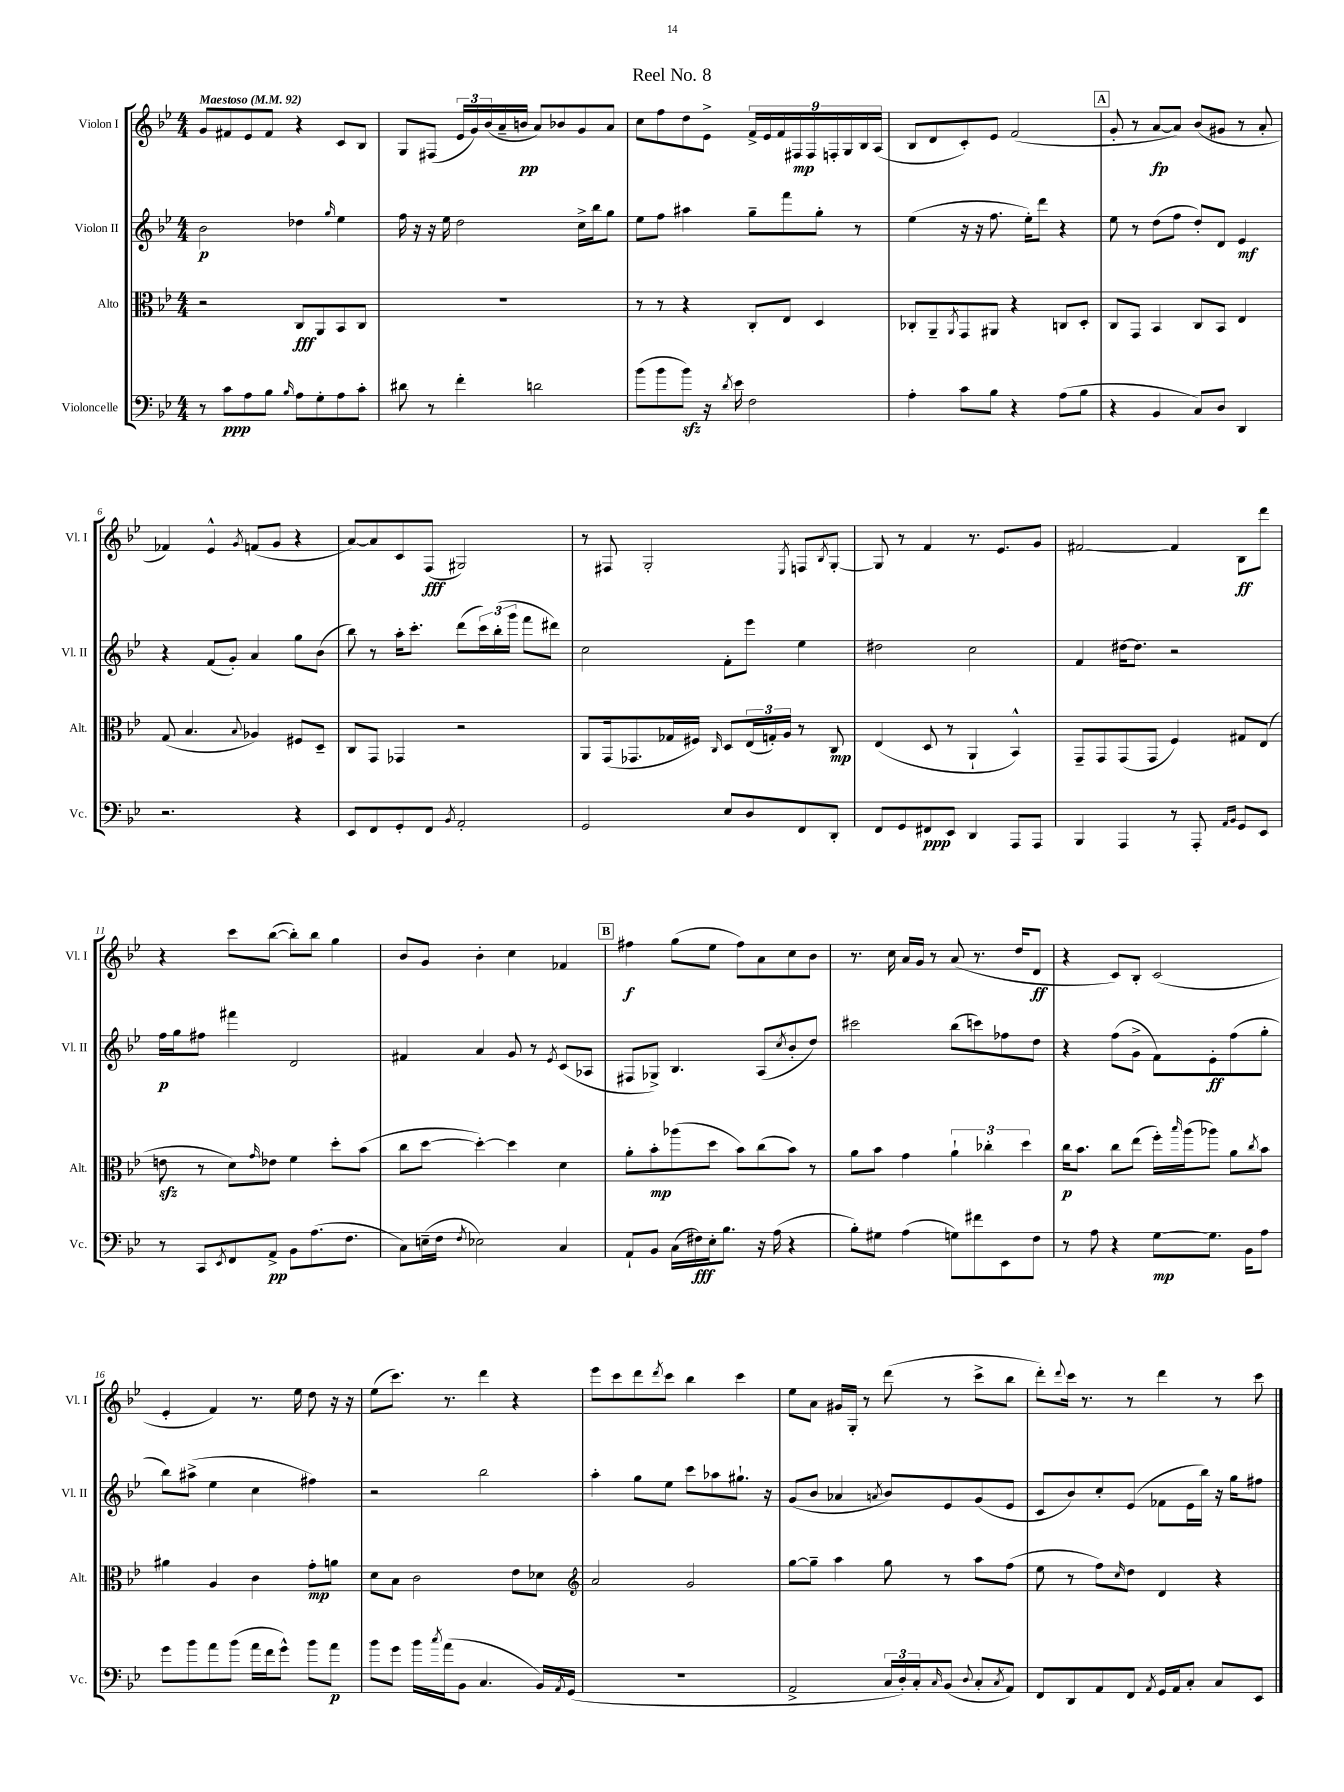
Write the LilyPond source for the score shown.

\header { title = "Reel No. 8" }
<<
\new StaffGroup <<
\new Staff = "s0" \with { instrumentName = "Violon I" shortInstrumentName = "Vl. I" } {
    \clef treble \key bes \major \numericTimeSignature \time 4/4 \tempo "Maestoso" 4 = 92
    g'8 fis'8 ees'8 fis'8 r4 c'8 bes8 |
    g8 fis8( \tuplet 3/2 { ees'16 g'16) bes'16( } a'16-- b'16\pp a'8) bes'8 g'8 a'8 |
    c''8 f''8 d''8 ees'8-> \tuplet 9/8 { f'16-> ees'16 f'16 fis16\mp fis16 f16-. g16 bes16 a16( } |
    bes8 d'8 c'8-.) ees'8 f'2( |
    \mark \markup { \box "A" } g'8-. r8 a'8~\fp a'8) bes'8( gis'8 r8 a'8-. |
    fes'4) ees'4-^ \acciaccatura { g'8 } f'8( g'8 r4 |
    a'8~) a'8 c'8 f8\fff( gis2) |
    r8 fis8 g2-. \acciaccatura { ees8 } f8 \acciaccatura { bes8 } g8~-. |
    g8 r8 f'4 r8. ees'8. g'8 |
    fis'2~ fis'4 bes8\ff d'''8 |
    r4 c'''8 bes''8~( bes''8-.) bes''8 g''4 |
    bes'8 g'8 bes'4-. c''4 fes'4 |
    \mark \markup { \box "B" } fis''4\f g''8( ees''8 fis''8) a'8 c''8 bes'8 |
    r8. c''16 a'16 g'16 r8 a'8( r8. d''16 d'8\ff |
    r4 c'8) bes8-. c'2( |
    ees'4-. f'4) r8. ees''16 d''8 r16 r16 |
    ees''8( c'''8.) r8. d'''4 r4 |
    ees'''8 c'''8 d'''8 \acciaccatura { d'''8 } c'''8 bes''4 c'''4 |
    ees''8 a'8 gis'16 g16-. r8 d'''8( r8 c'''8-> bes''8 |
    d'''8-.) \appoggiatura { d'''8 } c'''16 r8. r8 d'''4 r8 c'''8 \bar "|." |
}
\new Staff = "s1" \with { instrumentName = "Violon II" shortInstrumentName = "Vl. II" } {
    \clef treble \key bes \major \numericTimeSignature \time 4/4
    bes'2\p des''4 \grace { g''16 } ees''4 |
    f''16 r16 r16 ees''16 d''2 c''16-> bes''16 g''8 |
    ees''8 f''8 ais''4 g''8-- f'''8 g''8-. r8 |
    ees''4( r16 r16 f''8. ees''16-.) d'''8 r4 |
    \mark \markup { \box "A" } ees''8 r8 d''8( f''8 d''8-.) d'8 ees'4\mf |
    r4 f'8( g'8-.) a'4 g''8 bes'8( |
    bes''8) r8 a''16-. c'''8.-. d'''8( \tuplet 3/2 { c'''16) bes''16-.( g'''16 } f'''8 dis'''8) |
    c''2 f'8-. ees'''8 ees''4 |
    dis''2 c''2 |
    f'4 dis''16~ dis''8. r2 |
    f''16\p g''16 fis''8 fis'''4 d'2 |
    fis'4 a'4 g'8 r8 \acciaccatura { ees'8 } c'8( aes8 |
    \mark \markup { \box "B" } fis8 ges8->) bes4. a8( \acciaccatura { c''8 } bes'8-. d''8) |
    cis'''2 bes''8( c'''8) fes''8 d''8 |
    r4 f''8( g'8-> f'8) ees'8-.\ff f''8( g''8-. |
    bes''8) ais''8->( ees''4 c''4 fis''4) |
    r2 bes''2 |
    a''4-. g''8 ees''8 c'''8 aes''8 gis''8.-! r16 |
    g'8( bes'8 aes'4 \acciaccatura { a'8 } bes'8) ees'8 g'8( ees'8 |
    c'8 bes'8) c''8-. ees'8( fes'8 ees'16 bes''16) r16 g''16 fis''8 \bar "|." |
}
\new Staff = "s2" \with { instrumentName = "Alto" shortInstrumentName = "Alt." } {
    \clef alto \key bes \major \numericTimeSignature \time 4/4
    r2 c8\fff a,8 bes,8 c8 |
    R1 |
    r8 r8 r4 c8-. ees8 d4 |
    ces8-. a,8-- \acciaccatura { a,8 } g,8 ais,8 r4 c8 d8-. |
    \mark \markup { \box "A" } c8 g,8 bes,4 c8 bes,8 ees4 |
    g8( bes4. \appoggiatura { bes8 } aes4) fis8 d8-- |
    c8 g,8 ges,4 r2 |
    a,8 g,16( ges,8. ges16 fis16) \grace { c16 } d8 \tuplet 3/2 { ees16( g16-.) a16 } r8 c8\mp |
    ees4( d8 r8 a,4-! bes,4-^) |
    g,8-- g,8 g,8( g,8 f4) gis8 ees8( |
    e'8\sfz r8 d'8) \grace { g'16 } ees'8 f'4 d''8-. bes'8( |
    c''8 d''8~ d''4~-.) d''4 d'4 |
    \mark \markup { \box "B" } a'8-. bes'8-.\mp aes''8( d''8 bes'8) c''8( bes'8) r8 |
    a'8 bes'8 g'4 \tuplet 3/2 { a'4-! ces''4-. d''4 } |
    c''16\p bes'8. c''8 ees''8( f''16-.) \grace { bes''16 } a''16( aes''8) a'8 \acciaccatura { c''8 } bes'8 |
    ais'4 a4 c'4 g'8-.\mp a'8 |
    d'8 bes8 c'2 ees'8 des'8 |
    \clef treble a'2 g'2 |
    g''8~ g''8-- a''4 g''8 r8 a''8 f''8( |
    ees''8 r8 f''8) \grace { c''16 } d''8 d'4 r4 \bar "|." |
}
\new Staff = "s3" \with { instrumentName = "Violoncelle" shortInstrumentName = "Vc." } {
    \clef bass \key bes \major \numericTimeSignature \time 4/4
    r8 c'8\ppp a8 bes8 \grace { bes16 } a8 g8-. a8 c'8-. |
    dis'8 r8 f'4-. d'2 |
    bes'8( bes'8 bes'8\sfz) r16 \acciaccatura { d'8 } ees'16 f2 |
    a4-. c'8 bes8 r4 a8( bes8 |
    \mark \markup { \box "A" } r4 bes,4 c8) d8 d,4 |
    r2. r4 |
    ees,8 f,8 g,8-. f,8 \acciaccatura { bes,8 } a,2-. |
    g,2 ees8 d8 f,8 d,8-. |
    f,8 g,8 fis,8\ppp ees,8 d,4 a,,8 a,,8 |
    bes,,4 a,,4 r8 a,,8-. \grace { a,16 bes,16 } g,8 ees,8 |
    r8 c,8 \acciaccatura { ees,8 } f,8 a,8->\pp bes,8 a8.( f8. |
    c8) e16--( f16 \acciaccatura { f8 } ees2) c4 |
    \mark \markup { \box "B" } a,8-! bes,8 c16( fis16\fff) ees16-. bes8. r16 a16( r4 |
    bes8-.) gis8 a4( g8) fis'8 ees,8 f8 |
    r8 a8 r4 g8~\mp g8. bes,16 a8 |
    g'8 bes'8 a'8 bes'8( a'16 f'16 g'8-^) bes'8 a'8\p |
    bes'8 g'8 bes'16 \acciaccatura { c''8 } a'16( bes,8 c4. bes,16) \acciaccatura { a,8 } g,16( |
    R1 |
    a,2-> \tuplet 3/2 { c16 d16-.) c16-. } \grace { c16 } bes,8( \appoggiatura { d8 } c8-. \acciaccatura { c8 } a,8) |
    f,8 d,8 a,8 f,8 \acciaccatura { a,8 } g,16 a,16 c8-. c8 ees,8 \bar "|." |
}
>>
>>
